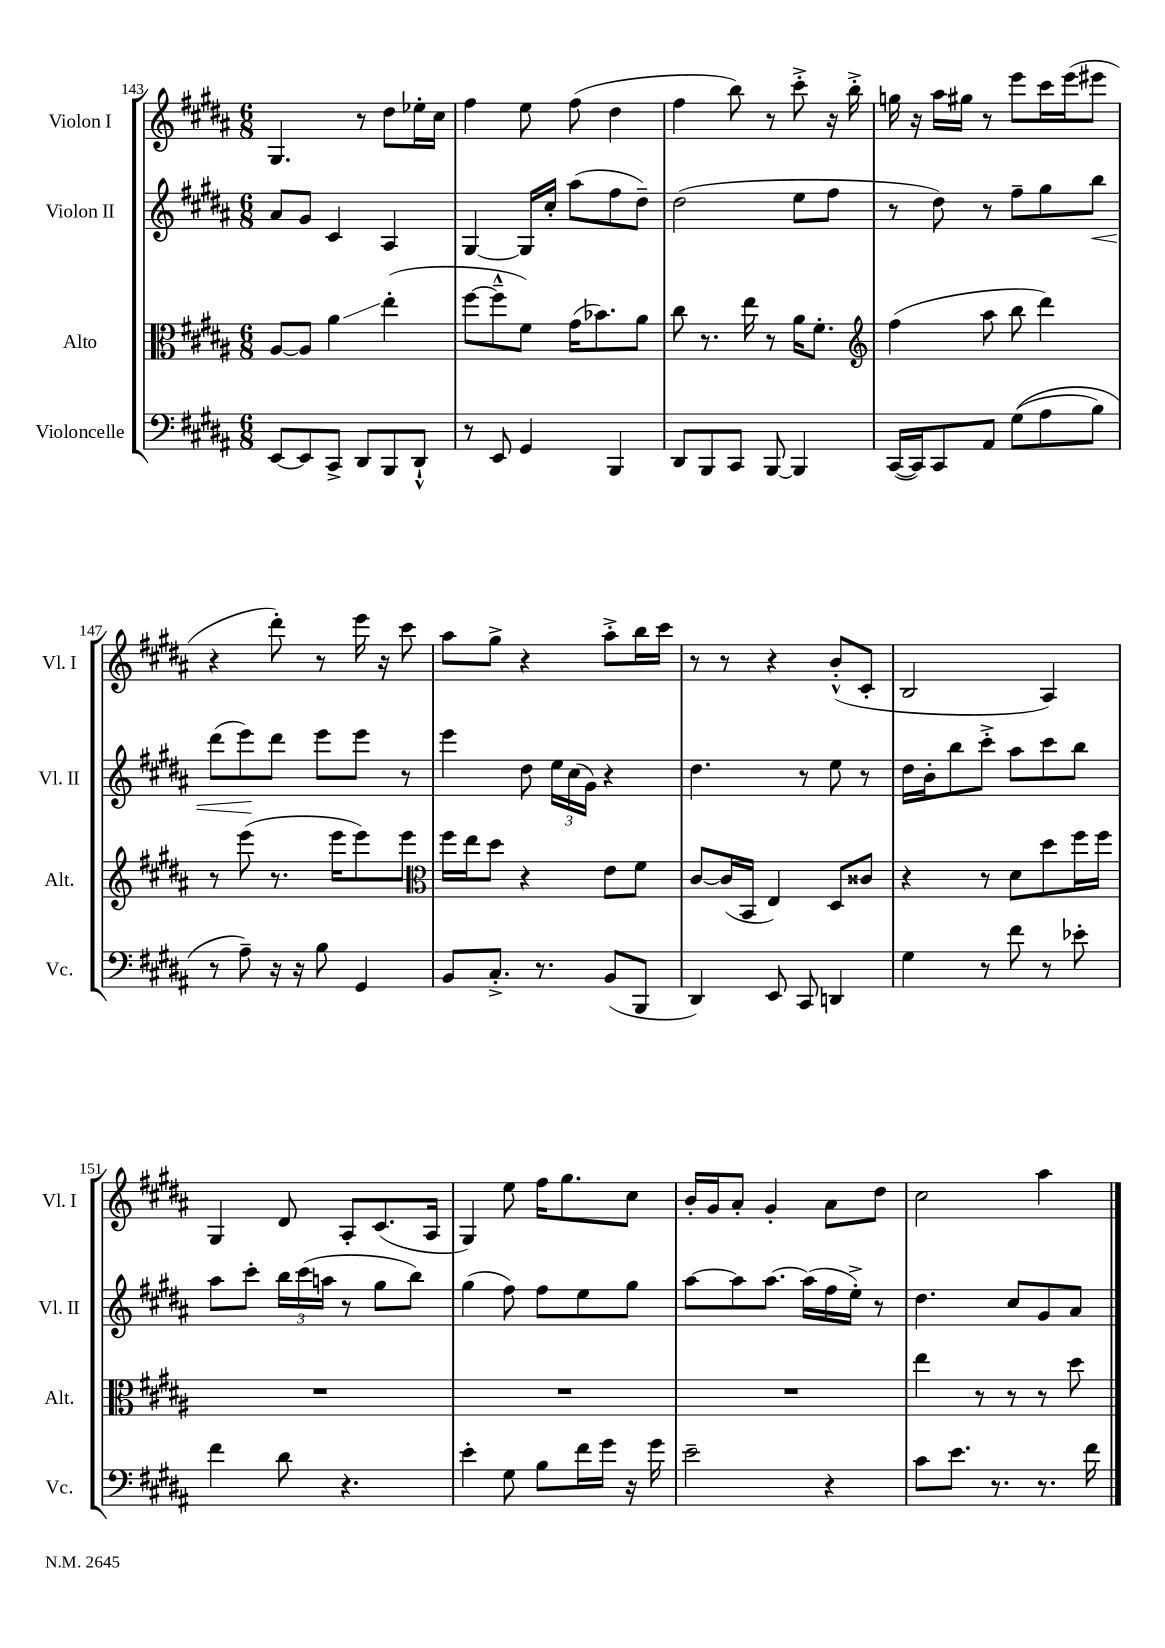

**kern	**kern	**kern	**kern
*staff4	*staff3	*staff2	*staff1
*clefF4	*clefC3	*clefG2	*clefG2
*k[f#c#g#d#a#]	*k[f#c#g#d#a#]	*k[f#c#g#d#a#]	*k[f#c#g#d#a#]
*M6/8	*M6/8	*M6/8	*M6/8
[8EE	[8A#	8a#	4.G#
8EE]	8A#]	8g#	.
8CC#^	4a#	4c#	.
8DD#	.	.	8r
8BBB	(4ee'	4A#	8dd#
8DD#`^^	.	.	16ee-'
.	.	.	16cc#
=	=	=	=
8r	[8ff#	[4G#	4ff#
8EE	8ff#~^^]	.	.
4GG#	8f#)	16G#]	8ee
.	.	16cc#'	.
.	(16g#	(8aa#	(8ff#
.	8.b-)	.	.
4BBB	.	8ff#	4dd#
.	8a#	8dd#~)	.
=	=	=	=
8DD#	8cc#	(2dd#	4ff#
8BBB	8.r	.	.
8CC#	.	.	8bb)
.	16ee	.	.
[8BBB	8r	.	8r
4BBB]	16a#	8ee	8ccc#'^
.	8.f#'	.	.
.	.	8ff#	16r
.	.	.	16bb'^
=	=	=	=
*	*clefG2	*	*
([16CC#	(4ff#	8r	16gg
16CC#])	.	.	16r
8CC#	.	8dd#)	16aa#
.	.	.	16gg#
8AA#	8aa#	8r	8r
&((8G#	8bb	8ff#~	8eee
8A#	4ddd#)	8gg#	16ccc#
.	.	.	(16eee
8B)	.	8bb	8eee#
=	=	=	=
8r	8r	(8ddd#	4r
8A#~&)	(8eee	8eee)	.
16r	8.r	8ddd#	8ddd#')
16r	.	.	.
8B	.	8eee	8r
.	16eee	.	.
4GG#	8eee)	8eee	16eee
.	.	.	16r
.	8eee	8r	8ccc#
=	=	=	=
*	*clefC3	*	*
8BB	16ff#	4eee	8aa#
.	16ee	.	.
8.C#'^	8dd#	.	8gg#^
.	4r	8dd#	4r
8.r	.	.	.
.	.	24ee	.
.	.	(24cc#	.
.	.	24g#)	.
(8BB	8e	4r	8aa#'^
8BBB	8f#	.	16bb
.	.	.	16ccc#
=	=	=	=
4DD#)	[8c#	4.dd#	8r
.	(16c#]	.	8r
.	16BB	.	.
8EE	4E)	.	4r
8CC#	.	8r	.
4DD	8D#	8ee	(8b'^^
.	8c##	8r	8c#'
=	=	=	=
4G#	4r	16dd#	2B
.	.	16b'	.
.	.	8bb	.
8r	8r	8ccc#'^	.
8f#	8d#	8aa#	.
8r	8dd#	8ccc#	4A#)
8e-'	16ff#	8bb	.
.	16ff#	.	.
=	=	=	=
4f#	2.r	8aa#	4G#
.	.	8ccc#'	.
8d#	.	24bb	8d#
.	.	(24ccc#	.
.	.	24aa	.
4.r	.	8r	8A#'
.	.	8gg#	(8.c#
.	.	8bb)	.
.	.	.	16A#
=	=	=	=
4e'	2.r	(4gg#	4G#)
8G#	.	8ff#)	8ee
8B	.	8ff#	16ff#
.	.	.	8.gg#
16f#	.	8ee	.
16g#	.	.	.
16r	.	8gg#	8cc#
16g#	.	.	.
=	=	=	=
2e~	2.r	[8aa#	16b'
.	.	.	16g#
.	.	8aa#]	8a#'
.	.	[8.aa#	4g#'
.	.	(16aa#]	.
4r	.	16ff#	8a#
.	.	16ee'^)	.
.	.	8r	8dd#
=	=	=	=
8c#	4ee	4.dd#	2cc#
8.e	.	.	.
.	8r	.	.
8.r	.	.	.
.	8r	8cc#	.
8.r	8r	8g#	4aa#
.	8dd#	8a#	.
16f#	.	.	.
==	==	==	==
*-	*-	*-	*-
